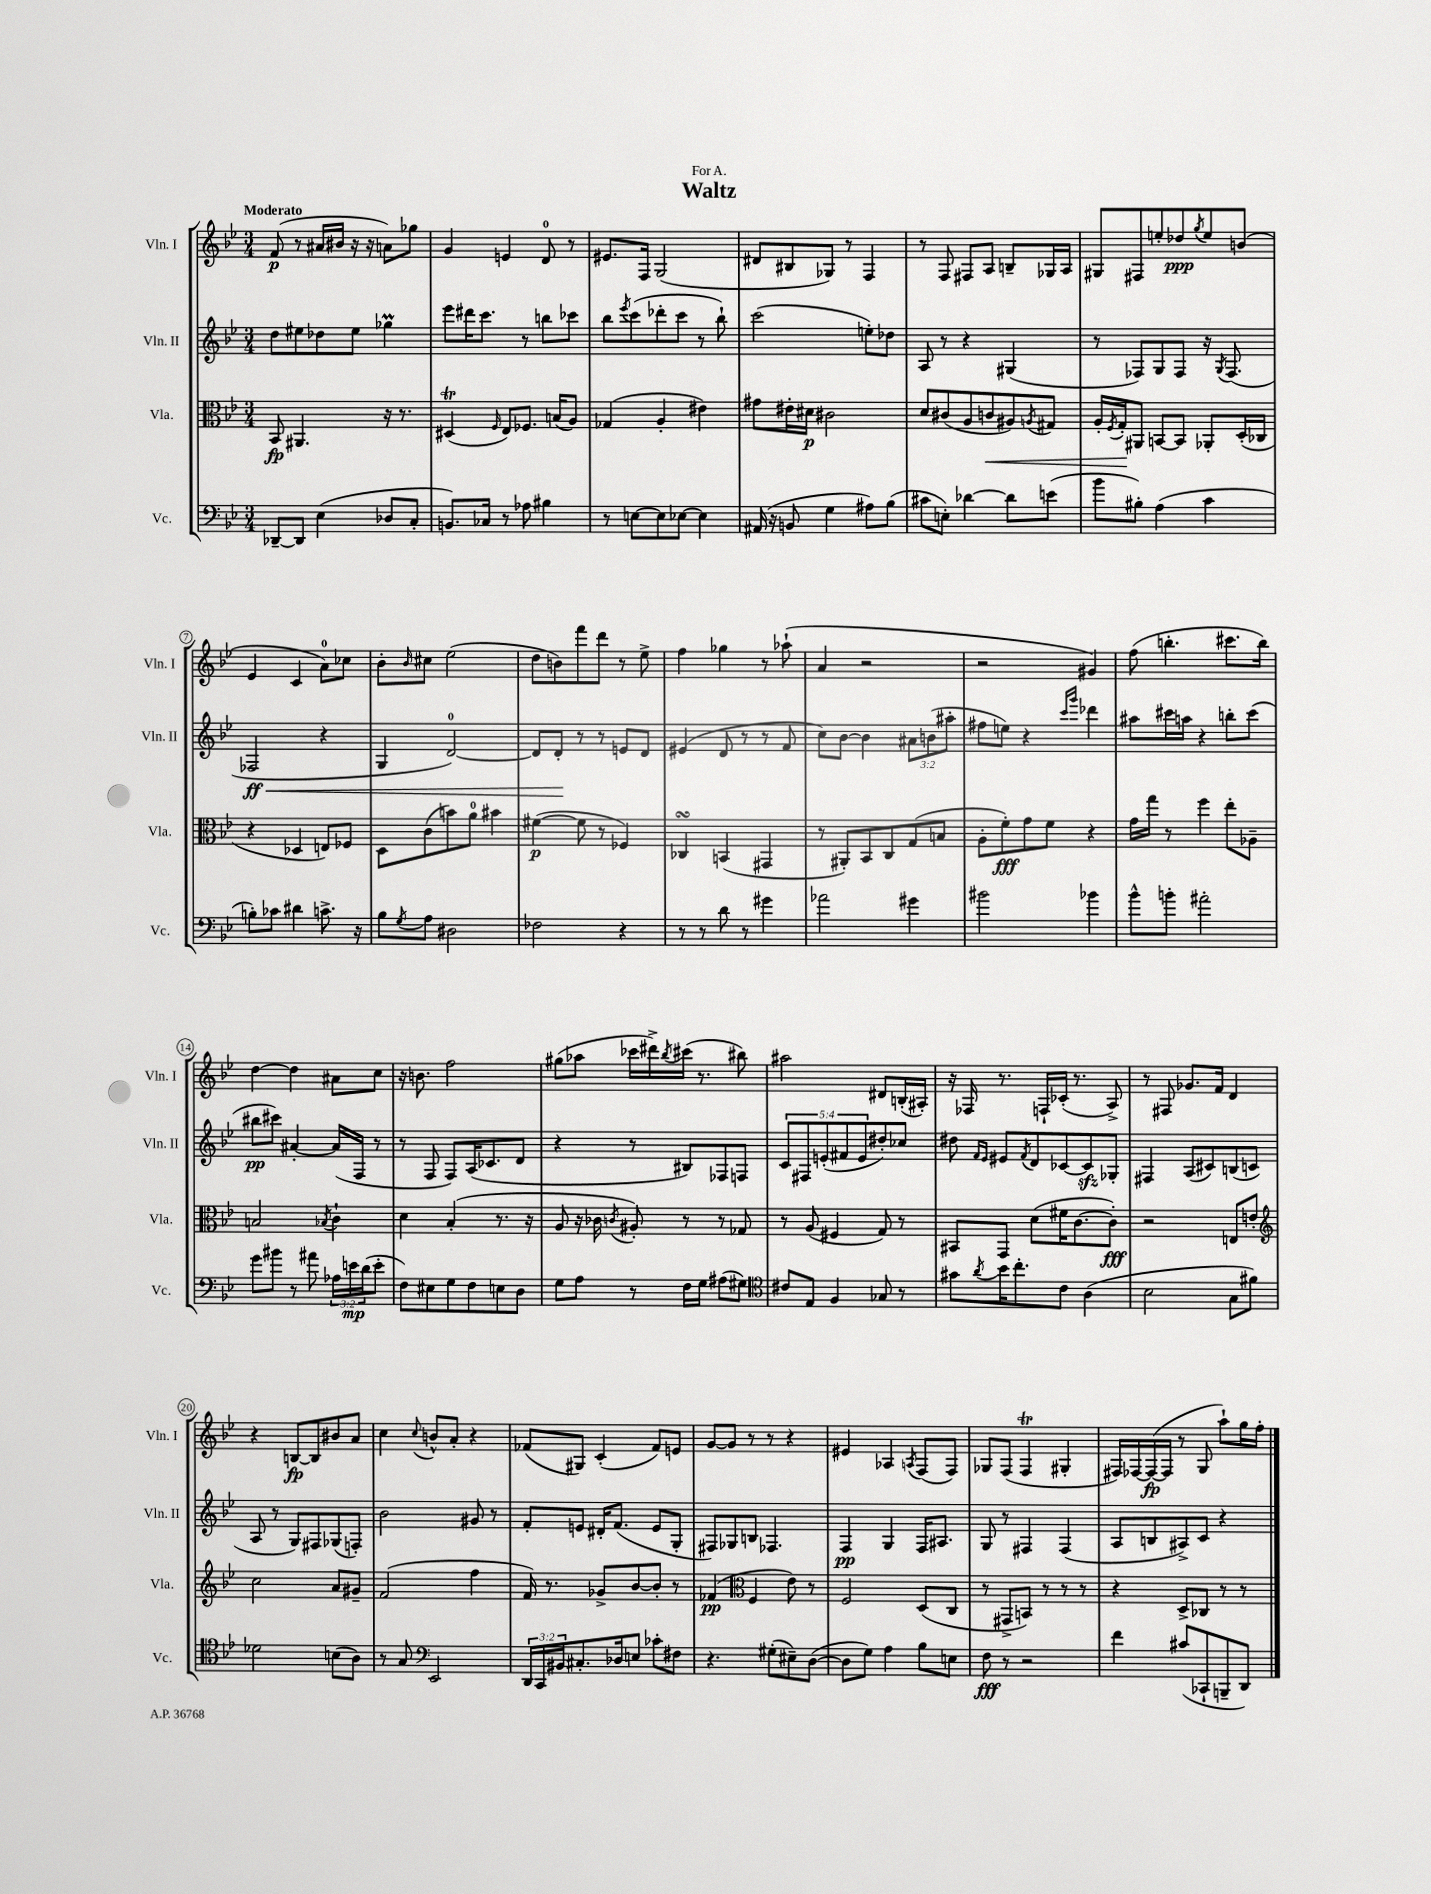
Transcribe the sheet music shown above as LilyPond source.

\header { title = "Waltz" dedication = "For A." }
<<
\new StaffGroup <<
\new Staff = "s0" \with { instrumentName = "Vln. I" shortInstrumentName = "Vln. I" } {
    \clef treble \key bes \major \numericTimeSignature \time 3/4 \tempo "Moderato"
    f'8\p( r8 ais'16 bis'16 r16 r16 a'8) ges''8 |
    g'4 e'4 d'8-0 r8 |
    eis'8. f16 g2( |
    dis'8 bis8 ges8) r8 f4 |
    r8 f8 fis8 a8 b8-- ges16 a16 |
    gis8 fis8 e''8-. des''8\ppp \acciaccatura { g''8 } e''8 b'8( |
    ees'4 c'4 a'8-0) ces''8 |
    bes'8-. \grace { bes'16 } cis''8 ees''2( |
    d''8 b'8) f'''8 d'''8 r8 ees''8-> |
    f''4 ges''4 r8 aes''8-!( |
    a'4 r2 |
    r2 gis'4) |
    f''8( b''4.-. cis'''8. b''16) |
    d''4~ d''4 ais'8 c''8 |
    r16 b'8. f''2 |
    gis''8( aes''8 ces'''16 dis'''16->) \acciaccatura { bes''8 } cis'''16( r8. bis''8) |
    ais''2 dis'8 b16-.( ais16-.) |
    r16 fes16 r8. f16-! ces'16-.( r8. a8->) |
    r8 fis8 ges'8. f'16 d'4 |
    r4 b8~\fp b8 bis'8 a'8 |
    c''4 \appoggiatura { c''8 } b'8-^ a'8-. r4 |
    fes'8( gis8) c'4-.( fes'8) e'8 |
    g'8~ g'8 r8 r8 r4 |
    eis'4 aes4 \acciaccatura { a8 } f8( f8) |
    ges8 f8( f4\trill gis4-. |
    fis16) fes16~ fes16~\fp( fes16 r8 g8 a''8-!) g''16 f''16-. \bar "|." |
}
\new Staff = "s1" \with { instrumentName = "Vln. II" shortInstrumentName = "Vln. II" } {
    \clef treble \key bes \major \numericTimeSignature \time 3/4 \override Staff.TupletNumber.text = #tuplet-number::calc-fraction-text
    d''8 eis''8 des''8 eis''8 ges''4\prall |
    ees'''8 dis'''16 c'''8. r8 b''8 ces'''8 |
    bes''8 \acciaccatura { ees'''8 } c'''8( des'''8-. c'''8 r8 bes''8-!) |
    c'''2( e''8-.) des''8 |
    a8 r8 r4 gis4( |
    r8 fes8) g8 fes8 r16 \acciaccatura { g8 } fes8.( |
    fes2\ff\< r4 |
    g4 d'2-0~) |
    d'8 d'8-.\! r8 r8 e'8 d'8 |
    eis'4( d'8 r8 r8 f'8 |
    c''8) bes'8~ bes'4 \tuplet 3/2 { ais'8 b'8( ais''8-. } |
    fis''8 e''8) r4 \grace { c'''16 g'''16 } des'''4 |
    ais''8 cis'''16 a''16 r4 b''8-. cis'''8( |
    bis''8\pp cis'''8) ais'4~-. ais'16( f16 r8 |
    r8 f8 f8) a16( ces'8. d'8 |
    r4 r8 bis8) fes8 f8 |
    \tuplet 5/4 { c'8 fis8 e'8-.( fis'8 e'8 } dis''8-.) ces''8 |
    dis''8 \grace { f'16 ees'16 } eis'8 \acciaccatura { f'8 } d'8 ces'8~ ces'8\sfz ges8-. |
    fis4 a8( cis'8) b8( c'8 |
    a8 r8 g8) fis8 ges8( f8-.) |
    bes'2 gis'8 r8 |
    f'8-. e'8 dis'16-. f'8.( e'8 g8-. |
    fis8) ges8 b8 fes4. |
    f4\pp g4 f16 ais8. |
    g8 r8 fis4 fis4( |
    a8 b8 ais8->) c'8 r4 \bar "|." |
}
\new Staff = "s2" \with { instrumentName = "Vla." shortInstrumentName = "Vla." } {
    \clef alto \key bes \major \numericTimeSignature \time 3/4
    bes,8\fp ais,4. r16 r8. |
    dis4\trill( \grace { f16 } ees8) fes8. b16( a8) |
    ges4( a4-. eis'4) |
    gis'8 eis'16-. dis'16\p cis'2 |
    d'8 cis'8( a8 c'8\< ais8) \acciaccatura { a8 } gis8 |
    a16-. \acciaccatura { f8 } g16-.\! ais,8 b,8~ b,8 aes,8-. d16-.( ces16 |
    r4 des4 e8) fes8 |
    d8 c'8( b'8) a'8-0 bis'4 |
    fis'4~\p( fis'8 r8 fes4) |
    ces4\turn b,4( gis,4 |
    r8 ais,8-.) bes,8 c8 g8( b8 |
    a8-. f'8-.\fff) g'8 f'8 r4 |
    g'16 g''16 r8 f''4 ees''8-. aes8-- |
    b2 \acciaccatura { bes8 } c'4-! |
    d'4 bes4-.( r8. r16 |
    a8 r16 ces'16 \acciaccatura { c'8 } ais8-.) r8 r8 ges8 |
    r8 a8( fis4 g8) r8 |
    bis,8 g,8 d'8( fis'16 c'8.~ c'8-.\fff) |
    r2 e8 e'8-. |
    \clef treble c''2 a'8 gis'8-- |
    f'2( f''4 |
    f'16) r8. ges'8-> bes'8~ bes'8-. r8 |
    fes'4\pp( \clef alto f4 ees'8) r8 |
    f2 d8( c8 |
    r8 gis,8-> b,8) r8 r8 r8 |
    r4 d8-> ces8 r8 r8 \bar "|." |
}
\new Staff = "s3" \with { instrumentName = "Vc." shortInstrumentName = "Vc." } {
    \clef bass \key bes \major \numericTimeSignature \time 3/4 \override Staff.TupletNumber.text = #tuplet-number::calc-fraction-text
    des,8~-- des,8 ees4( des8 c8-. |
    b,8.) ces16 r8 aes8 bis4 |
    r8 e8~ e8 ees8~ ees4 |
    ais,16( r16 b,8 g4 ais8) bes8( |
    cis'8 e8-.) des'4~ des'8 e'8( |
    bes'8 bis8-.) a4( c'4 |
    b8-.) ces'8 dis'4 c'8.-> r16 |
    bes8 \acciaccatura { g8 } a8 dis2 |
    fes2 r4 |
    r8 r8 d'8 r8 gis'4 |
    aes'2 gis'4 |
    bis'2 bes'4 |
    bes'8-^ b'8-. ais'2-. |
    g'8 bis'8 r8 ais'8 \tuplet 3/2 { aes16 e'16\mp d'16( } e'8-. |
    f8) eis8 g8 f8 e8 d8 |
    g8 a8 r8 f16 g16 ais8( gis8) |
    \clef tenor cis'8 ees8 f4 ges8 r8 |
    gis'8 \acciaccatura { a'8 } bes'16 c''8.-. c'8 a4( |
    bes2 g8 fis'8) |
    des'2 b8( a8) |
    r8 g8 \clef bass ees,2 |
    \tuplet 3/2 { d,16 c,16 bis,16 } cis8.-. des16 e8 ces'8-. fis8 |
    r4. gis8-.( eis8--) d8~( |
    d8 g8) a4 bes8 e8 |
    f8\fff r8 r2 |
    f'4 cis'8( ces,8-! b,,8-- d,8) \bar "|." |
}
>>
>>
\layout { \context { \Score \override BarNumber.stencil = #(make-stencil-circler 0.1 0.3 ly:text-interface::print) } }
